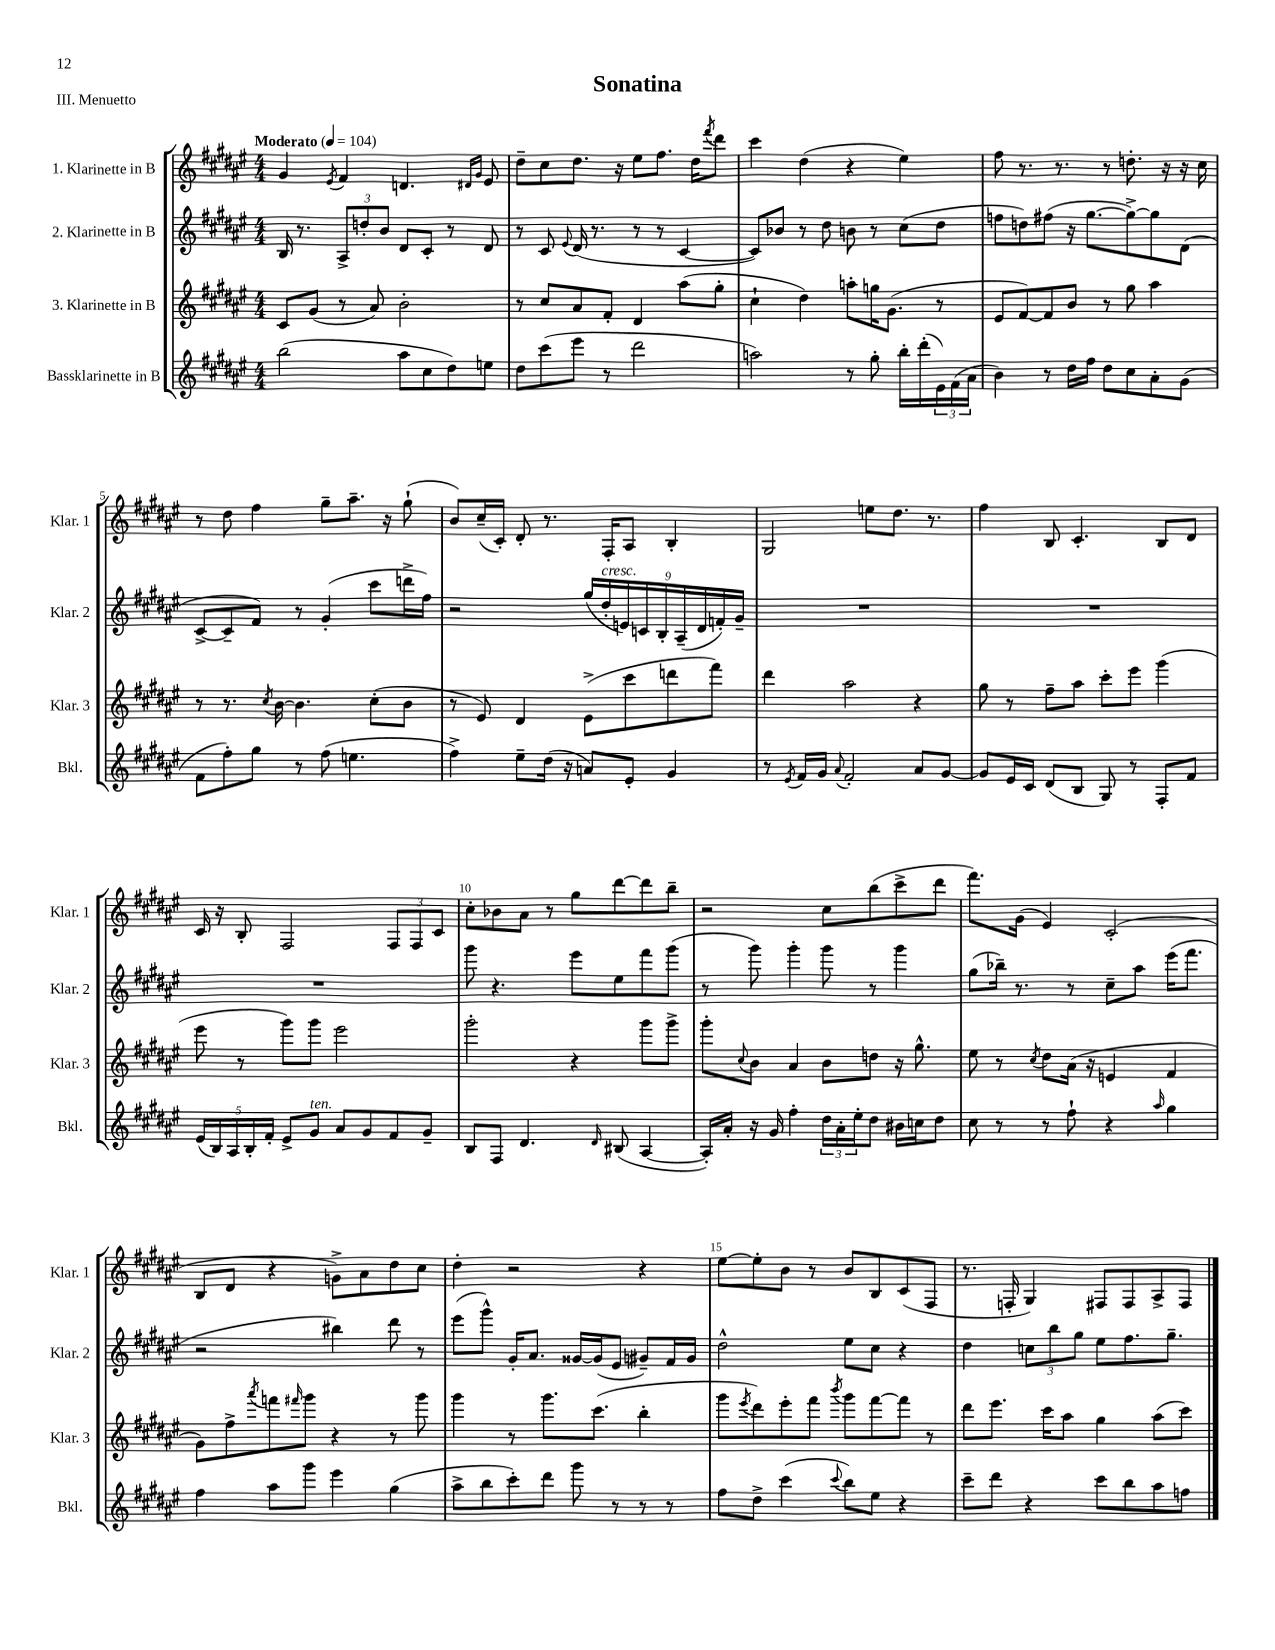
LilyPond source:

\header { title = "Sonatina" piece = "III. Menuetto" }
<<
\new StaffGroup <<
\new Staff = "s0" \with { instrumentName = "1. Klarinette in B" shortInstrumentName = "Klar. 1" } {
    \clef treble \key fis \major \numericTimeSignature \time 4/4 \tempo "Moderato" 4 = 104
    gis'4 \acciaccatura { eis'8 } fis'4 d'4. \grace { dis'16 gis'16 } eis'8 |
    dis''8-- cis''8 dis''8. r16 eis''8 fis''8. dis''16 \acciaccatura { fis'''8 } dis'''8 |
    cis'''4 dis''4( r4 eis''4) |
    fis''8 r8. r8. r8 d''8.-. r16 r16 cis''16 |
    r8 dis''8 fis''4 gis''8-- ais''8.-- r16 gis''8-!( |
    b'8) cis''16--( cis'16-.) dis'8-. r8. fis16-. ais8 b4-. |
    gis2 e''8 dis''8. r8. |
    fis''4 b8 cis'4.-. b8 dis'8 |
    cis'16 r16 b8-. fis2 \tuplet 3/2 { fis8 fis8 cis'8 } |
    cis''8-. bes'8 ais'8 r8 gis''8 dis'''8~ dis'''8 b''8-- |
    r2 cis''8 b''8( cis'''8-> dis'''8 |
    fis'''8.) gis'16( eis'4) cis'2-.( |
    b8 dis'8 r4 g'8->) ais'8 dis''8 cis''8 |
    dis''4-. r2 r4 |
    eis''8~ eis''8-. b'8 r8 b'8 b8 cis'8( fis8 |
    r8. f16-. gis4) fis8 fis8 ais8-> fis8 \bar "|." |
}
\new Staff = "s1" \with { instrumentName = "2. Klarinette in B" shortInstrumentName = "Klar. 2" } {
    \clef treble \key fis \major \numericTimeSignature \time 4/4
    b16 r8. \tuplet 3/2 { ais8-> d''8-. b'8 } dis'8 cis'8-. r8 dis'8 |
    r8 cis'8 \appoggiatura { eis'8 } dis'16( r8. r8 r8 cis'4~ |
    cis'8) bes'8 r8 dis''8 b'8 r8 cis''8( dis''8 |
    f''8 d''8) fis''8( r16 gis''8.~ gis''8~->) gis''8 dis'8( |
    cis'8~-> cis'8-- fis'8) r8 gis'4-.( cis'''8 d'''16-> fis''16) |
    r2 \tuplet 9/8 { gis''16( dis''16-.^\markup { \italic "cresc." } e'16) c'16 b16-. ais16--( dis'16 f'16-.) gis'16-- } |
    R1 |
    R1 |
    R1 |
    gis'''8 r4. eis'''8 eis''8 fis'''8 gis'''8( |
    r8 gis'''8) gis'''4-. gis'''8 r8 gis'''4 |
    gis''8( bes''16--) r8. r8 cis''8-- ais''8 eis'''16( fis'''8. |
    r2 bis''4) dis'''8 r8 |
    eis'''8( gis'''8-^) gis'16-. ais'8. gisis'16~ gisis'16( eis'8 gis'8--) fis'16 gis'16 |
    dis''2-^ eis''8 cis''8 r4 |
    dis''4 \tuplet 3/2 { c''8 b''8 gis''8 } eis''8 fis''8. gis''8.-- \bar "|." |
}
\new Staff = "s2" \with { instrumentName = "3. Klarinette in B" shortInstrumentName = "Klar. 3" } {
    \clef treble \key fis \major \numericTimeSignature \time 4/4
    cis'8 gis'8( r8 ais'8) b'2-. |
    r8 cis''8 ais'8 fis'8-. dis'4 ais''8( gis''8-. |
    cis''4-! dis''4) a''8-. g''16 gis'8.( r8 |
    eis'8 fis'8~) fis'8 b'8 r8 gis''8 ais''4 |
    r8 r8. \acciaccatura { cis''8 } b'16~ b'4. cis''8-.( b'8 |
    r8 eis'8) dis'4 eis'8->( cis'''8 d'''8 fis'''8) |
    dis'''4 ais''2 r4 |
    gis''8 r8 fis''8-- ais''8 cis'''8-. eis'''8 gis'''4( |
    eis'''8 r8 gis'''8) gis'''8 eis'''2 |
    gis'''2-. r4 gis'''8 gis'''8-> |
    gis'''8-. \appoggiatura { cis''8 } b'8 ais'4 b'8 d''8 r16 gis''8.-^ |
    eis''8 r8 \acciaccatura { cis''8 } dis''8 ais'16( r16 e'4 fis'4 |
    gis'8) fis''8-> \acciaccatura { ais'''8 } f'''8 \grace { fis'''16 } gis'''8 r4 r8 gis'''8 |
    gis'''4 r8 gis'''8. cis'''8.( b''4-. |
    gis'''8 \acciaccatura { eis'''8 } dis'''8) eis'''8-. fis'''8 \acciaccatura { b'''8 } gis'''8 fis'''8~ fis'''8 r8 |
    dis'''8 eis'''8. cis'''16 ais''8 gis''4 ais''8( cis'''8) \bar "|." |
}
\new Staff = "s3" \with { instrumentName = "Bassklarinette in B" shortInstrumentName = "Bkl." } {
    \clef treble \key fis \major \numericTimeSignature \time 4/4
    b''2( ais''8 cis''8 dis''8) e''8 |
    dis''8 cis'''8( eis'''8 r8 dis'''2 |
    a''2) r8 gis''8-. b''16-. dis'''16-.( \tuplet 3/2 { eis'16) fis'16( ais'16 } |
    b'4) r8 dis''16 fis''16 dis''8 cis''8 ais'8-. gis'8( |
    fis'8 fis''8-.) gis''8 r8 fis''8( e''4. |
    fis''4->) eis''8-- dis''16( r16 a'8) eis'8-. gis'4 |
    r8 \acciaccatura { eis'8 } fis'16 gis'16 \appoggiatura { ais'8 } fis'2-. ais'8 gis'8~ |
    gis'8 eis'16 cis'16 dis'8( b8 gis8) r8 fis8-. fis'8 |
    \tuplet 5/4 { eis'16( b16) ais16 b16-. fis'16-. } eis'8-> gis'8^\markup { \italic "ten." } ais'8 gis'8 fis'8 gis'8-- |
    b8 fis8 dis'4. \grace { dis'16 } bis8( ais4~ |
    ais16-.) ais'16-. r16 gis'16 fis''4-. \tuplet 3/2 { dis''16 ais'16-. eis''16-. } dis''8 bis'16 c''16 dis''8 |
    cis''8 r8 r8 fis''8-! r4 \grace { ais''16 } gis''4 |
    fis''4 ais''8 gis'''8 eis'''4 gis''4( |
    ais''8-> b''8 cis'''8-.) dis'''8 gis'''8 r8 r8 r8 |
    fis''8 dis''8-> cis'''4( \appoggiatura { cis'''8 } b''8) eis''8 r4 |
    cis'''8-- dis'''8 r4 cis'''8 b''8 ais''8 f''8 \bar "|." |
}
>>
>>
\layout { \context { \Score \override BarNumber.break-visibility = ##(#f #t #t) barNumberVisibility = #(every-nth-bar-number-visible 5) } }
